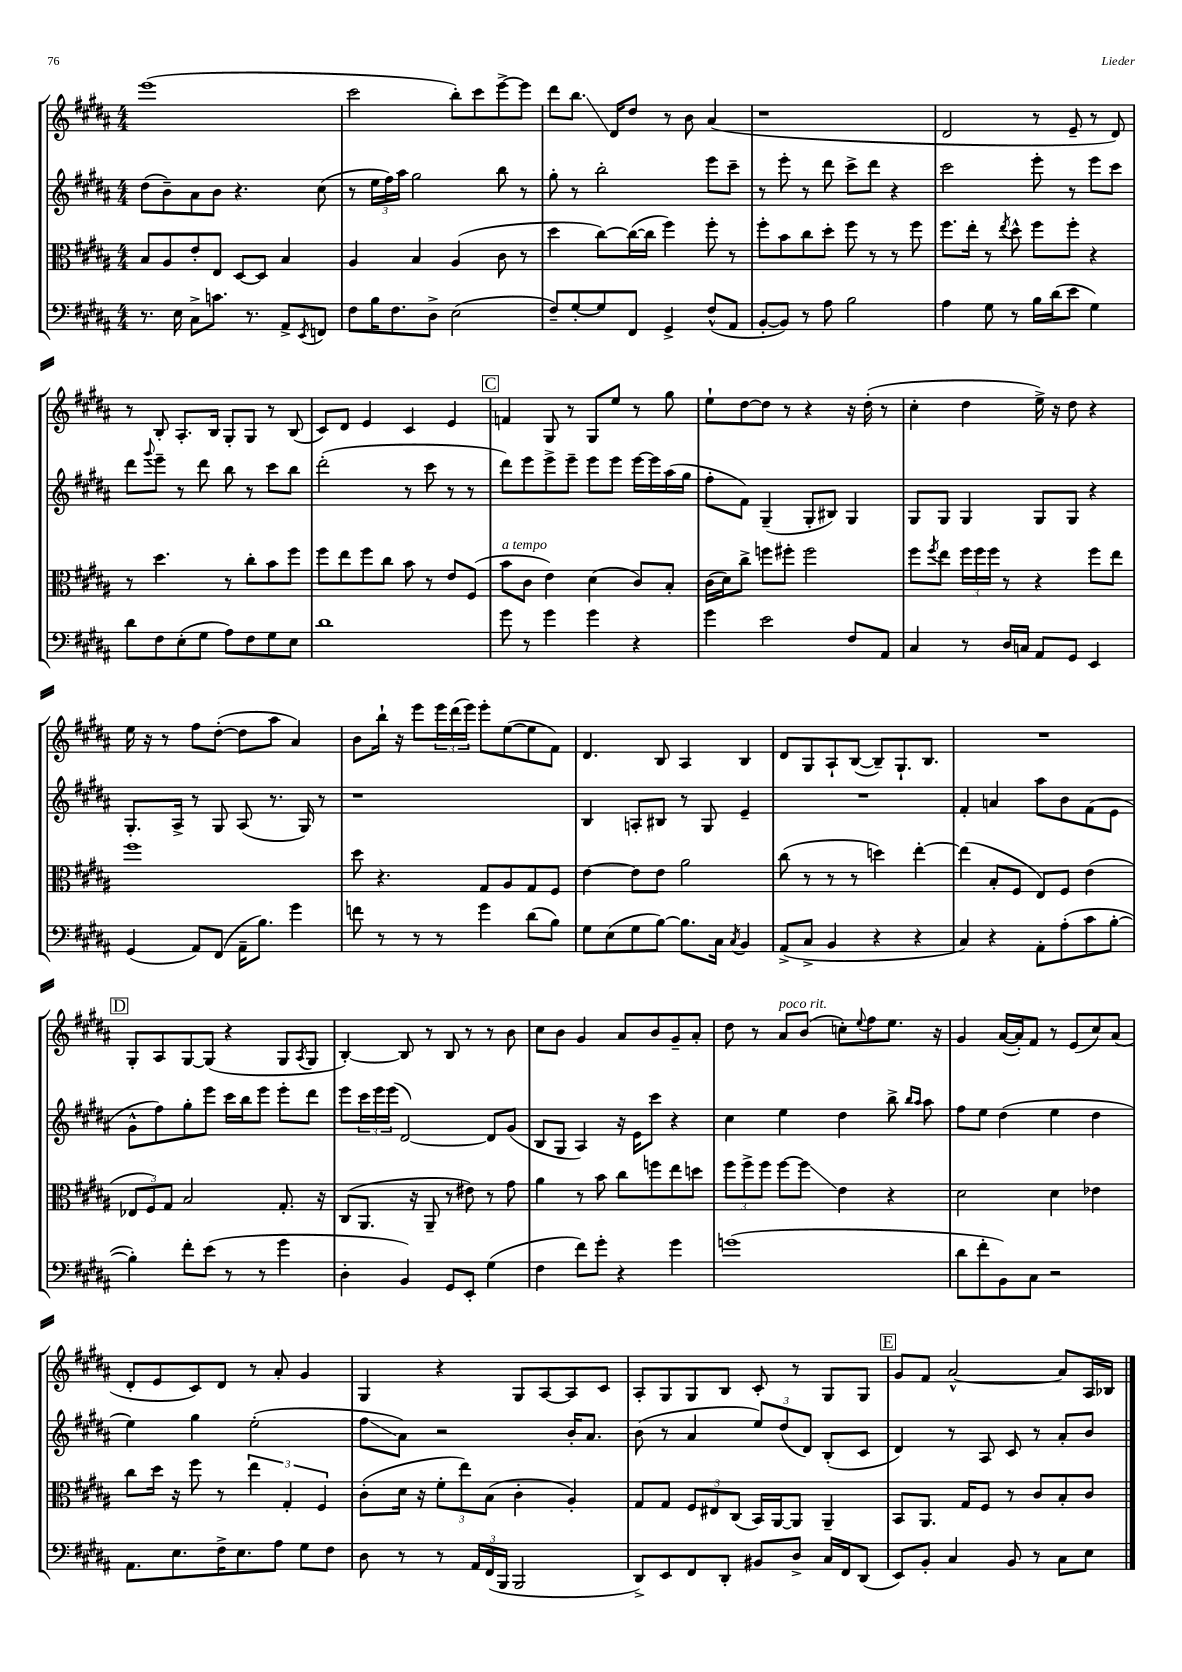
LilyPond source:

<<
\new StaffGroup <<
\new Staff = "s0" {
    \clef treble \key b \major \numericTimeSignature \time 4/4
    e'''1( |
    cis'''2 b''8-.) cis'''8 e'''8~-> e'''8 |
    dis'''8 b''8.\glissando dis'16 dis''8 r8 b'8 ais'4( |
    r1 |
    dis'2 r8 e'8-- r8 dis'8) |
    r8 b8-. ais8.-. b16 gis8-. gis8 r8 b8( |
    cis'8) dis'8 e'4 cis'4 e'4 |
    \mark \markup { \box "C" } f'4 gis8 r8 gis8 e''8 r8 gis''8 |
    e''8-! dis''8~ dis''8 r8 r4 r16 dis''16-.( r8 |
    cis''4-. dis''4 e''16->) r16 dis''8 r4 |
    e''16 r16 r8 fis''8 dis''8~-.( dis''8 ais''8 ais'4) |
    b'8 b''16-! r16 e'''8 \tuplet 3/2 { e'''16 dis'''16( e'''16) } e'''8-. e''8~( e''8 fis'8) |
    dis'4. b8 ais4 b4 |
    dis'8 gis8 ais8-! b8~( b8--) gis8.-! b8. |
    R1 |
    \mark \markup { \box "D" } gis8-. ais8 gis8~ gis8( r4 gis8 \acciaccatura { ais8 } gis8 |
    b4~-.) b8 r8 b8 r8 r8 b'8 |
    cis''8 b'8 gis'4 ais'8 b'8 gis'8-- ais'8-. |
    dis''8 r8 ais'8^\markup { \italic "poco rit." } b'8( c''8-.) \appoggiatura { e''8 } fis''8 e''8. r16 |
    gis'4 ais'16~( ais'16-.) fis'8 r8 e'8( cis''8) ais'8( |
    dis'8-. e'8 cis'8) dis'8 r8 ais'8-. gis'4 |
    gis4 r4 gis8 ais8~ ais8 cis'8 |
    ais8-. gis8 gis8 b8 cis'8-. r8 gis8 gis8 |
    \mark \markup { \box "E" } gis'8 fis'8 ais'2~-^ ais'8 ais16 bes16 \bar "|." |
}
\new Staff = "s1" {
    \clef treble \key b \major \numericTimeSignature \time 4/4
    dis''8( b'8--) ais'8 b'8 r4. cis''8( |
    r8 \tuplet 3/2 { e''16 fis''16) ais''16 } gis''2 b''8 r8 |
    gis''8-. r8 b''2-. e'''8 cis'''8-- |
    r8 e'''8-. r8 dis'''8 cis'''8-> dis'''8 r4 |
    cis'''2 e'''8-. r8 e'''8 cis'''8 |
    dis'''8 \appoggiatura { gis'''8 } e'''8-- r8 dis'''8 b''8 r8 cis'''8 b''8 |
    dis'''2-.( r8 cis'''8 r8 r8 |
    \mark \markup { \box "C" } dis'''8) e'''8 e'''8-> e'''8-- e'''8 e'''8 e'''16~ e'''16 ais''16( gis''16 |
    fis''8-. fis'8) gis4--( gis8-. bis8) gis4 |
    gis8 gis8 gis4 gis8 gis8 r4 |
    gis8.-. ais16-> r8 gis8 ais8( r8. gis16) r8 |
    r1 |
    b4 a8-. bis8 r8 gis8 e'4-- |
    R1 |
    fis'4-. a'4 ais''8 b'8 fis'8( e'8 |
    \mark \markup { \box "D" } gis'8-^ fis''8) gis''8-. e'''8 cis'''16 b''16 e'''8 e'''8-. dis'''8 |
    e'''8 \tuplet 3/2 { cis'''16 e'''16 e'''16( } dis'2~) dis'8 gis'8( |
    b8 gis8 ais4) r16 e'16 cis'''8 r4 |
    cis''4 e''4 dis''4 b''8-> \grace { b''16 ais''16 } ais''8 |
    fis''8 e''8 dis''4( e''4 dis''4 |
    e''4) gis''4 e''2-.( |
    fis''8\glissando ais'8) r2 b'16-. ais'8. |
    b'8( r8 ais'4 \tuplet 3/2 { e''8) dis''8( dis'8) } b8-.( cis'8 |
    \mark \markup { \box "E" } dis'4) r8 ais8 cis'8 r8 ais'8-. b'8 \bar "|." |
}
\new Staff = "s2" {
    \clef alto \key b \major \numericTimeSignature \time 4/4
    b8 ais8 e'8-. e8 dis8~ dis8 b4 |
    ais4 b4 ais4( cis'8 r8 |
    dis''4 cis''8~) cis''16~( cis''16 fis''4) fis''8-. r8 |
    fis''8-. b'8 cis''8 dis''8-. fis''8 r8 r8 fis''8 |
    fis''8. e''16-. r8 \acciaccatura { e''8 } dis''8-^ fis''8 fis''8-. r4 |
    r8 dis''4. r8 cis''8-. b'8 fis''8 |
    fis''8 e''8 fis''8 cis''8 b'8 r8 e'8 fis8( |
    \mark \markup { \box "C" } b'8^\markup { \italic "a tempo" } cis'8 e'4) dis'4( cis'8) b8-. |
    cis'16( dis'16) cis''8-> f''8 fis''8-. fis''2 |
    fis''8 \acciaccatura { fis''8 } e''8 \tuplet 3/2 { fis''16 fis''16 fis''16 } r8 r4 fis''8 e''8 |
    fis''1 |
    dis''8 r4. gis8 ais8 gis8 fis8 |
    e'4~ e'8 e'8 ais'2 |
    cis''8( r8 r8 r8 d''4) e''4~-. |
    e''4( b8-. fis8 e8) fis8 e'4( |
    \mark \markup { \box "D" } \tuplet 3/2 { ees8 fis8) gis8 } b2 gis8.-. r16 |
    cis8( ais,8. r16 ais,8-- r8 eis'8) r8 gis'8 |
    ais'4 r8 b'8 cis''8 f''8 e''8 d''8 |
    \tuplet 3/2 { fis''8 fis''8-> fis''8 } fis''8~ fis''8\glissando e'4 r4 |
    dis'2 dis'4 ees'4 |
    cis''8 dis''16 r16 fis''8 r8 \tuplet 3/2 { e''4 gis4-. fis4 } |
    cis'8-.( dis'16 r16 \tuplet 3/2 { fis'8-. e''8) b8( } cis'4-. ais4-.) |
    gis8 gis8 \tuplet 3/2 { fis8 eis8 cis8( } b,16) ais,16~ ais,8 ais,4-- |
    \mark \markup { \box "E" } b,8 ais,8. gis16 fis8 r8 cis'8 b8-. cis'8 \bar "|." |
}
\new Staff = "s3" {
    \clef bass \key b \major \numericTimeSignature \time 4/4
    r8. e16 cis8-> c'8. r8. ais,8-> \acciaccatura { e,8 } f,8 |
    fis8 b16 fis8. dis8-> e2( |
    fis8--) gis8~-. gis8 fis,8 gis,4-> fis8-^( ais,8 |
    b,8~-. b,8) r8 ais8 b2 |
    ais4 gis8 r8 b16 dis'16( e'8 gis4) |
    dis'8 fis8 e8-.( gis8 ais8) fis8 gis8 e8 |
    dis'1 |
    \mark \markup { \box "C" } gis'8 r8 gis'4 gis'4 r4 |
    gis'4 e'2 fis8 ais,8 |
    cis4 r8 dis16 c16 ais,8 gis,8 e,4 |
    gis,4( ais,8) fis,8( ais,16-- b8.) gis'4 |
    f'8 r8 r8 r8 gis'4 dis'8( b8) |
    gis8 e8( gis8 b8~) b8. cis16 \acciaccatura { cis8 } b,4 |
    ais,8->( cis8-> b,4 r4 r4 |
    cis4) r4 ais,8-. ais8-.( cis'8 b8~-. |
    \mark \markup { \box "D" } b4-.) fis'8-. e'8( r8 r8 gis'4 |
    dis4-. b,4) gis,8 e,8-. gis4( |
    fis4 fis'8) gis'8-. r4 gis'4 |
    g'1( |
    dis'8 fis'8-. b,8) cis8 r2 |
    ais,8. e8. fis16-> e8. ais8 gis8 fis8 |
    dis8 r8 r8 \tuplet 3/2 { ais,16 fis,16( b,,16 } b,,2 |
    dis,8->) e,8 fis,8 dis,8-. bis,8 dis8-> cis16 fis,16 dis,8( |
    \mark \markup { \box "E" } e,8) b,8-. cis4 b,8 r8 cis8 e8 \bar "|." |
}
>>
>>
\layout { \context { \Score \remove "Bar_number_engraver" } }
